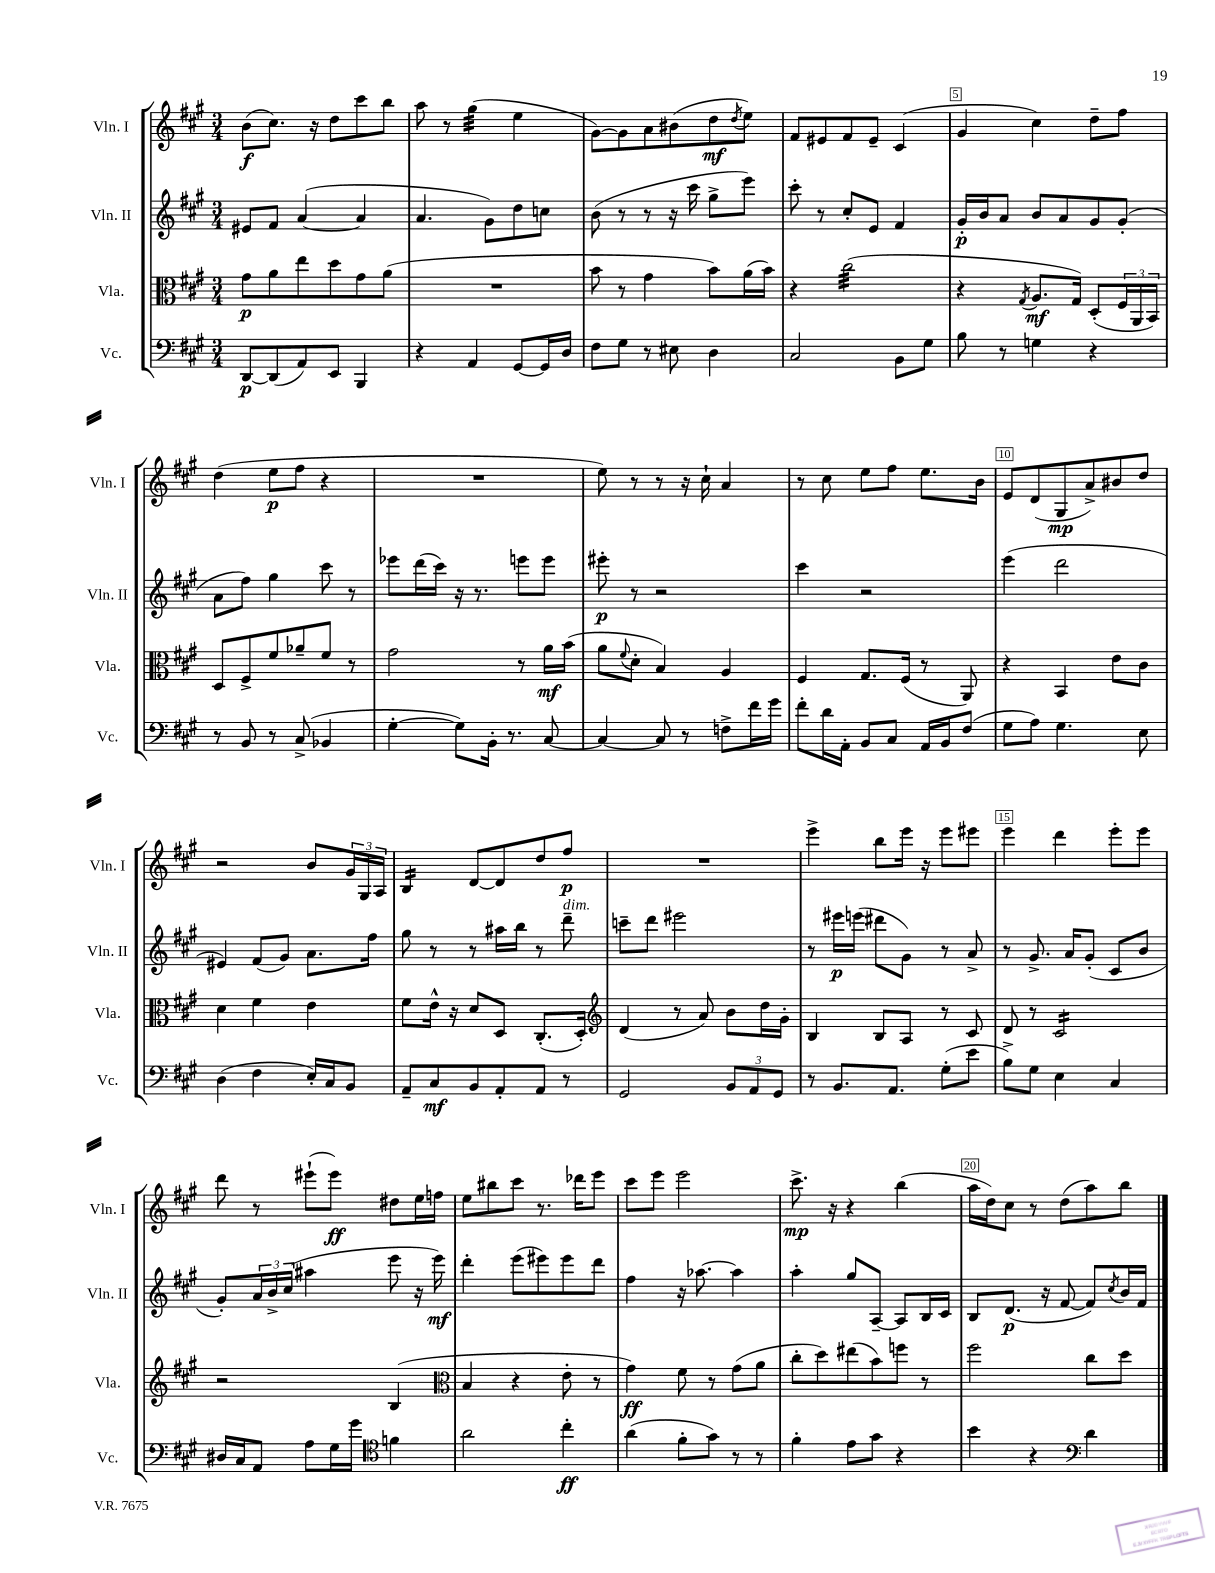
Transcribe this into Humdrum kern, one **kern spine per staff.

**kern	**kern	**kern	**kern
*staff4	*staff3	*staff2	*staff1
*clefF4	*clefC3	*clefG2	*clefG2
*k[f#c#g#]	*k[f#c#g#]	*k[f#c#g#]	*k[f#c#g#]
*M3/4	*M3/4	*M3/4	*M3/4
[8DD	8g#	8e#	(8b
(8DD]	8a	8f#	8.cc#)
8AA)	8ee	([4a	.
.	.	.	16r
8EE	8dd	.	8dd
4BBB	8g#	4a]	8ccc#
.	(8a	.	8bb
=	=	=	=
4r	2.r	4.a	8aa
.	.	.	8r
4AA	.	.	(4gg#
.	.	8g#)	.
[8GG#	.	8dd	4ee
16GG#]	.	8cc	.
16D	.	.	.
=	=	=	=
8F#	8b	(8b	[8g#)
8G#	8r	8r	8g#]
8r	4g#	8r	8a
8E#	.	16r	(8b#
.	.	16ccc#	.
4D	8b)	8gg#^	8dd
.	.	.	8qdd
.	(16a	8eee)	8ee)
.	16b)	.	.
=	=	=	=
2C#	4r	8ccc#'	8f#
.	.	8r	8e#
.	(2cc#	8cc#'	8f#
.	.	8e	8e#~
8BB	.	4f#	(4c#
8G#	.	.	.
=	=	=	=
8B	4r	16g#'	4g#
.	.	16b	.
8r	.	8a	.
.	8qG#	.	.
4G	8.A	8b	4cc#)
.	.	8a	.
.	16G#)	.	.
4r	(8D'	8g#	8dd~
.	24F#	(8g#'	8ff#
.	24AA	.	.
.	24BB)	.	.
=	=	=	=
8r	8D	8a	(4dd
8BB	8F#^	8ff#)	.
8r	8f#	4gg#	8ee
(8C#^	8a-~	.	8ff#
4BB-	8f#	8ccc#	4r
.	8r	8r	.
=	=	=	=
[4G#'	2g#	8eee-	2.r
.	.	(16ddd	.
.	.	16ccc#)	.
8G#])	.	16r	.
.	.	8.r	.
16BB'	.	.	.
8.r	.	.	.
.	8r	8eee	.
[8C#	16a	8eee	.
.	(16b	.	.
=	=	=	=
4C#_	8a	8eee#'	8ee)
.	8qqf#	.	.
.	8d'	8r	8r
8C#]	4B)	2r	8r
8r	.	.	16r
.	.	.	16cc#`
8F^	4A	.	4a
16f#	.	.	.
16g#	.	.	.
=	=	=	=
8f#'	4F#	4ccc#	8r
16d	.	.	8cc#
16AA'	.	.	.
8BB	8.G#	2r	8ee
8C#	.	.	8ff#
.	(16F#	.	.
16AA	8r	.	8.ee
16BB	.	.	.
(8F#	8AA)	.	.
.	.	.	16b
=	=	=	=
8G#	4r	(4eee	8e
8A)	.	.	(8d
4.G#	4BB	2ddd	8G#
.	.	.	8a^)
.	8e	.	8b#
8E	8c#	.	8dd
=	=	=	=
(4D	4d	4e#)	2r
4F#	4f#	(8f#	.
.	.	8g#)	.
16E')	4e	8.a	8b
16C#	.	.	.
8BB	.	.	24g#
.	.	.	24G#
.	.	16ff#	.
.	.	.	24A
=	=	=	=
8AA~	8f#	8gg#	4B
8C#	16e^^	8r	.
.	16r	.	.
8BB	8d	8r	[8d
8AA'	8D	16aa#	8d]
.	.	16bb	.
8AA	(8.C#'	8r	8dd
8r	.	8ddd~	8ff#
.	16D')	.	.
=	=	=	=
*	*clefG2	*	*
2GG#	(4d	8ccc~	2.r
.	.	8ddd	.
.	8r	2eee#	.
.	8a)	.	.
12BB	8b	.	.
12AA	.	.	.
.	16dd	.	.
12GG#	.	.	.
.	16g#'	.	.
=	=	=	=
8r	4B	8r	4eee^
8.BB	.	16eee#	.
.	.	(16eee	.
.	8B	8ddd#	8bb
8.AA	.	.	.
.	8A	8g#)	16eee
.	.	.	16r
(8G#'	8r	8r	8eee
8e	8c#	8a^	8eee#
=	=	=	=
8B^)	8d	8r	4eee
8G#	8r	8.g#^	.
4E	2c#	.	4ddd
.	.	16a	.
.	.	(8g#'	.
4C#	.	8c#	8eee'
.	.	8b	8eee
=	=	=	=
16D#	2r	8g#')	8ddd
16C#	.	.	.
8AA	.	24a	8r
.	.	24b^	.
.	.	(24cc#	.
8A	.	4aa#	(8eee#`
16G#	.	.	8eee#)
16g#	.	.	.
*clefC4	*	*	*
4f	(4B	8eee	8dd#
.	.	16r	16ee
.	.	16eee)	16ff
=	=	=	=
*	*clefC3	*	*
2a	4B	4ddd'	8ee
.	.	.	8bb#
.	4r	(8eee	8ccc#
.	.	8eee#)	8.r
4cc#'	8e'	8eee#	.
.	.	.	16ddd-
.	8r	8ddd	8eee
=	=	=	=
(4a	4g#)	4ff#	8ccc#
.	.	.	8eee
8f#'	8f#	16r	2eee
.	.	[8.aa-	.
8g#)	8r	.	.
8r	(8g#	4aa-]	.
8r	8a	.	.
=	=	=	=
4f#'	8cc#'	4aa'	8.ccc#^
.	8dd)	.	.
.	.	.	16r
8e	(8ee#	8gg#	4r
8g#	8b)	[8A~	.
4r	8ff	8A]	(4bb
.	8r	16B	.
.	.	16c#	.
=	=	=	=
4b	2ff#	8B	16aa
.	.	.	16dd)
.	.	(8.d	8cc#
4r	.	.	8r
.	.	16r	.
.	.	[8f#	(8dd
*clefF4	*	*	*
4d	8cc#	8f#])	8aa)
.	.	8qcc#	.
.	8dd	16b	8bb
.	.	16f#	.
==	==	==	==
*-	*-	*-	*-
